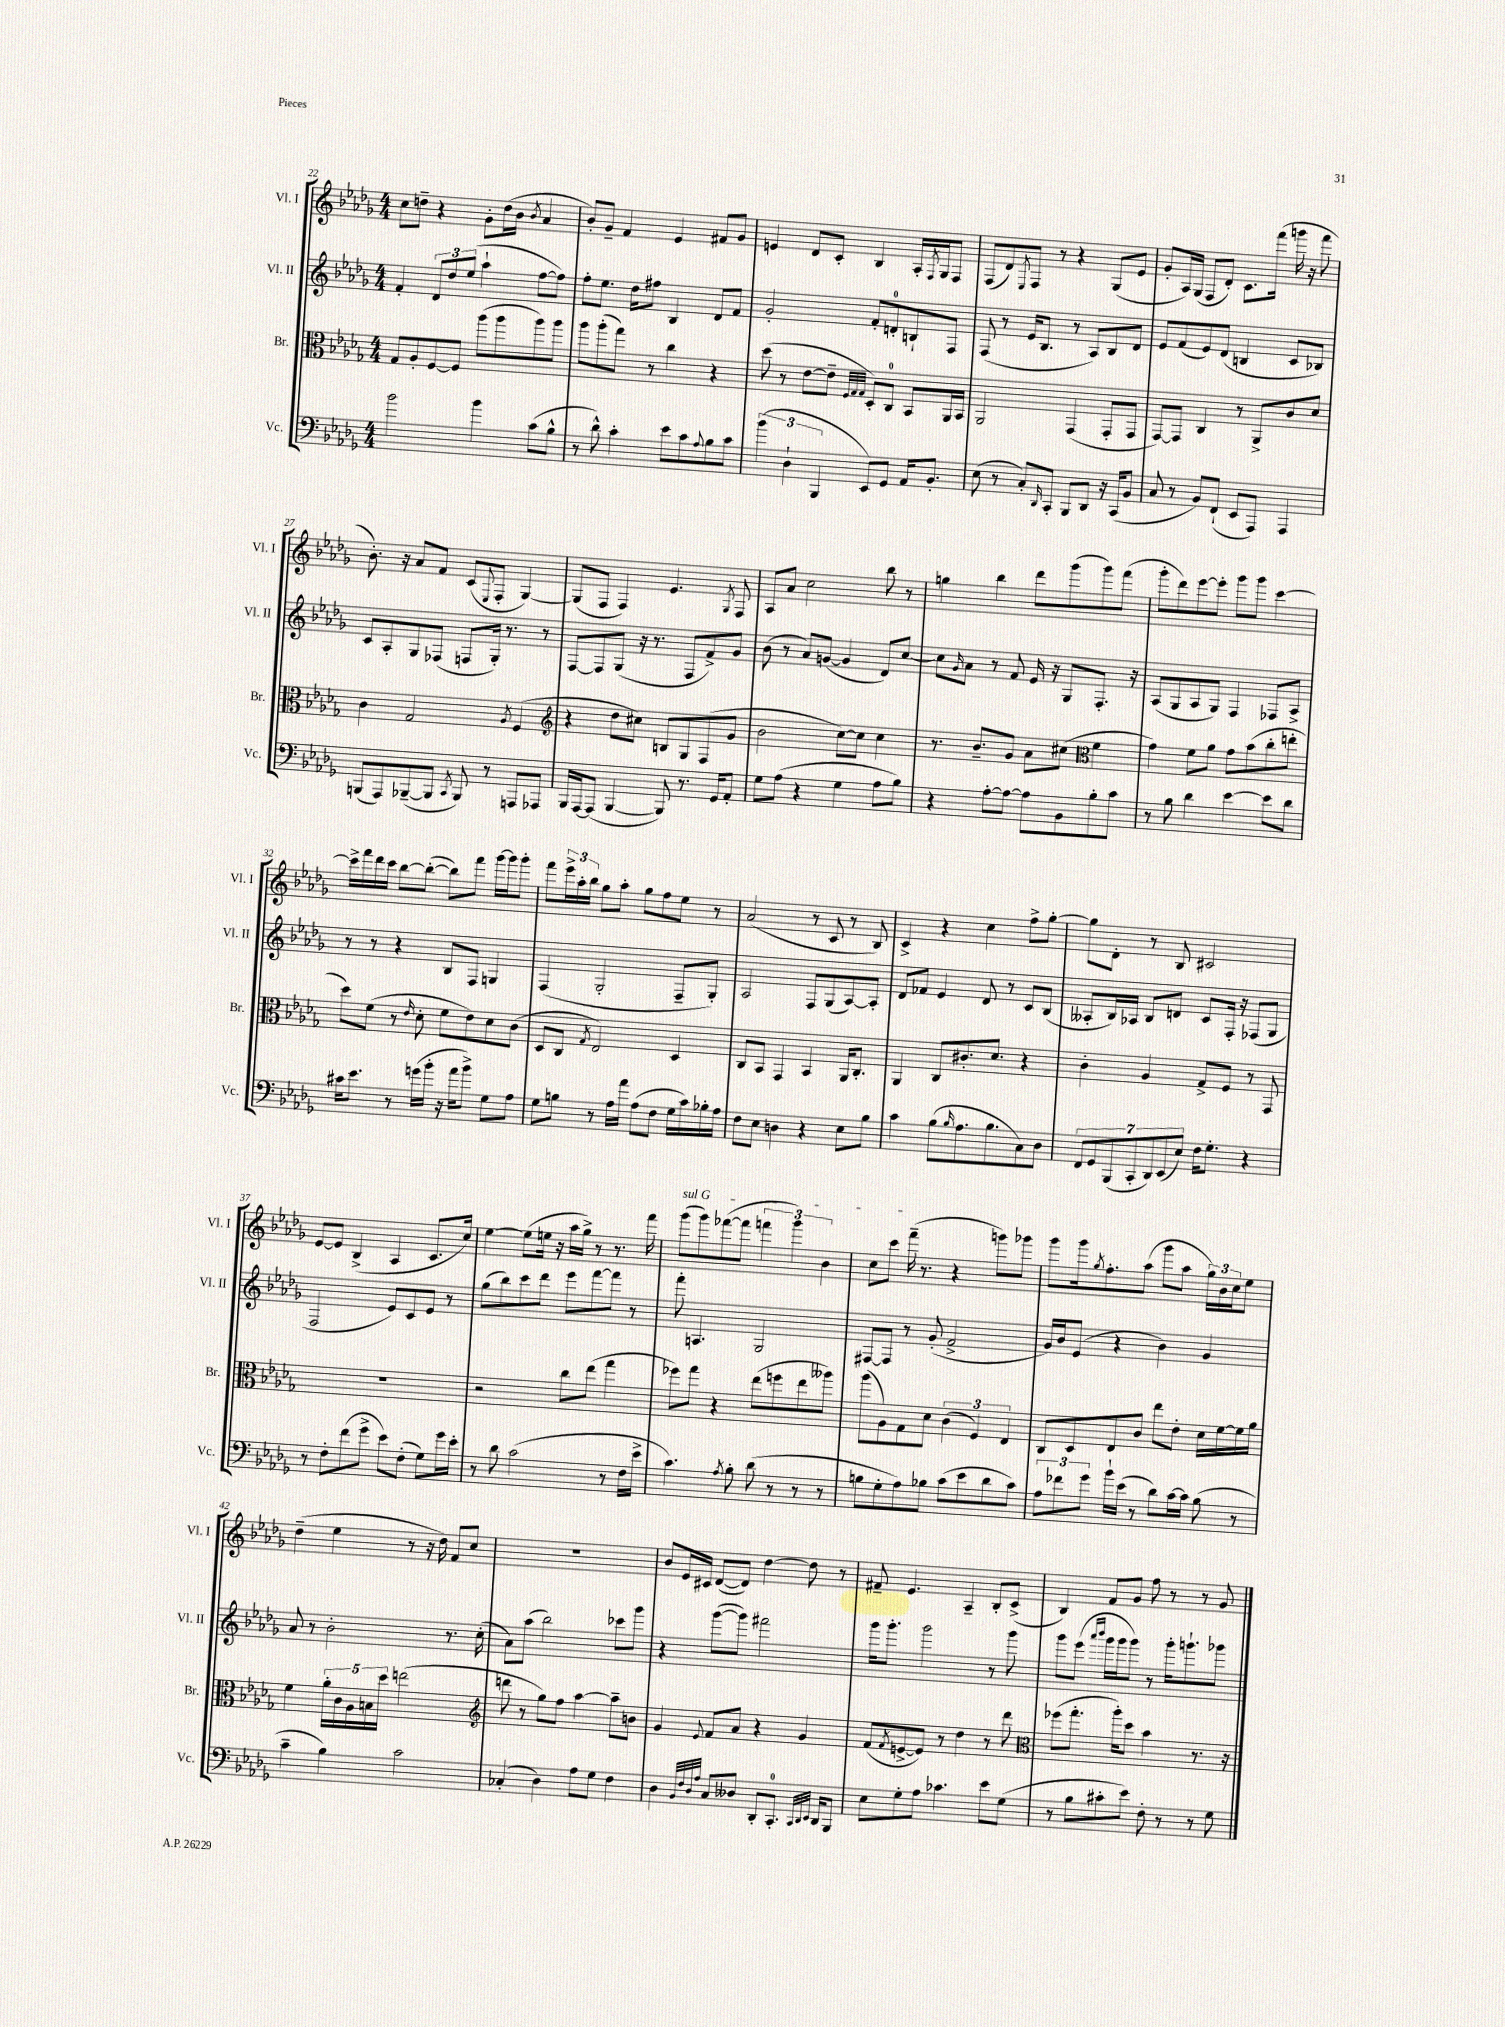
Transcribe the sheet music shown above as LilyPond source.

<<
\new StaffGroup <<
\new Staff = "s0" \with { instrumentName = "Vl. I" shortInstrumentName = "Vl. I" } {
    \clef treble \key des \major \numericTimeSignature \time 4/4
    c''8 d''8-- r4 ges'8-. d''16( bes'16 \acciaccatura { bes'8 } aes'4 |
    bes'8-.) ges'8-- f'4 ees'4 fis'8 ges'8 |
    e'4 des'8 c'8-. bes4 aes16-. \acciaccatura { f8 } ges16 f8 |
    f8( des'8) \acciaccatura { ees8 } f8 r8 r4 ges8( ees'8 |
    ges'8-. aes16) ges16( f8 des'8-.) c'8. f'''16( g'''16 r16 f'''8 |
    bes'8.-.) r16 aes'8 f'8 c'8( \appoggiatura { ees8 } f8-. ges4~) |
    ges8( f8 f4) ees'4. \acciaccatura { ges8 } f8 |
    aes8 aes'8 c''2 bes''8 r8 |
    g''4 bes''4 des'''8 ges'''8( ges'''8) f'''8( |
    ges'''8-. des'''8) ees'''8~ ees'''8-. ges'''8 ges'''8 c'''4~ |
    c'''16-> f'''16 des'''16 c'''16 bes''8~ bes''8~-.( bes''8) f'''8 ges'''16~ ges'''16 ges'''8-. |
    f'''8 \tuplet 3/2 { ees'''16-> aes''16-. bes''16 } ges''8 aes''8-. ges''8 f''8 ees''8 r8 |
    aes'2( r8 c'8 r8 bes8) |
    c'4-> r4 c''4 f''8-> ges''8~-. |
    ges''8 des'8-. r8 bes8 cis'2 |
    ees'8~ ees'8 bes4->( aes4 c'8. c''16) |
    ees''4~ ees''8( e''16 r16 aes''16 ges''16->) r8 r8. f'''16 |
    \once \override TextSpanner.bound-details.left.text = \markup { \italic "sul G" } ges'''8\startTextSpan( ges'''8) fes'''8~( fes'''8 \tuplet 3/2 { f'''4 ges'''4) bes'4 } |
    c''8 c'''8 f'''16--\stopTextSpan( r8. r4 g'''8) ges'''8 |
    ges'''8 ges'''16 \acciaccatura { ges''8 } f''8.-. aes''8( ges'''8 aes''8 \tuplet 3/2 { ges''16) bes'16 c''16 } ees''8 |
    des''4--( ees''4 r8 r16 des''16) f'8 c''8 |
    R1 |
    bes'8 ees'16 cis'16 des'8~( des'8) des''4~ des''8 r8 |
    fis'8-- ees'4. aes4-- bes8-. c'8->( |
    bes4) f'8 ges'8 f''8 r8 r8 ges'8 \bar "|." |
}
\new Staff = "s1" \with { instrumentName = "Vl. II" shortInstrumentName = "Vl. II" } {
    \clef treble \key des \major \numericTimeSignature \time 4/4
    f'4-. \tuplet 3/2 { des'8 des''8 ees''8( } aes''4-! f''8~ f''8) |
    f''8-. ees''8. des''16 fis''8 bes4 des'8 f'8 |
    ges'2-. f'8-. d'8-0-. b8-! f8 |
    f8( r8 ees'16 bes8. r8 aes8) bes8 des'8 |
    ees'8 f'8( ees'8) des'8( b4 c'8 bes8) |
    c'8 aes8-. ges8 fes8( f8 ges16-.) r8. r8 |
    f8~ f8 ges8( r16 r8. f8 f'8->) ges'8 |
    bes'8( r8 aes'8) g'8~( g'4 des'8) c''8~ |
    c''8 \grace { ges'16 } aes'8 r8 f'8 ees'16 r16 ges8 f8.-. r16 |
    aes8( ges8 aes8 ges8) f4 fes8 aes8-> |
    r8 r8 r4 bes8 f8 g4 |
    f4( ges2-. f8-- ges8-.) |
    aes2 f8 ges8( aes8~) aes8-. |
    des'8 fes'8 ees'4 des'8 r8 c'8 bes8( |
    aeses8-. bes16) aes16 bes8 d'8 c'8 f16-. r16 fes8( ges8 |
    f2 ees'8) c'8 ees'8 r8 |
    ges''8( bes''8) c'''8 des'''8 ees'''8 f'''8~ f'''8 r8 |
    f'''8-. a4. ges2 |
    fis8~ fis8 r8 ges'8-.( f'2-> |
    ges'16) bes'16 ees'8( r4 bes'4) ges'4 |
    aes'8 r8 bes'2-. r8. c''16-.( |
    aes'8) aes''8( bes''2) ces'''8 ges'''8 |
    r4 ges'''8~( ges'''8) fis'''2 |
    ges'''16 ges'''8.-. ges'''2 r8 ges'''8 |
    ges'''8 ees'''8( \grace { aes'''16 bes'''16 } ges'''16 ges'''16 ges'''8) r8 ges'''16-. g'''8.-! ges'''8 \bar "|." |
}
\new Staff = "s2" \with { instrumentName = "Br." shortInstrumentName = "Br." } {
    \clef alto \key des \major \numericTimeSignature \time 4/4
    ges8 aes8-. f8~ f8 aes''8( aes''8 aes''8) aes''8 |
    aes''8 aes''8-.( ges''8) r8 c''4 r4 |
    des''8( r8 ees'8~ ees'8-- \grace { f32 ges32 ges32 } des8-.) c8-0 bes,8 aes,16 bes,16 |
    aes,2 ges,4( ges,8-. ges,8 |
    ges,8~) ges,8 c4 r8 aes,8-> c'8 des'8 |
    c'4 ges2 \acciaccatura { aes8 } f4( |
    \clef treble r4 des''8 cis''8) b8 ges8 f8( ges'8 |
    bes'2 c''8~) c''8 c''4 |
    r8. bes'8.-- ges'8 aes'8 cis''8( \clef alto f'4 |
    ges'4) f'8 aes'8 ges'8 bes'8( c''8-. e''8-. |
    des''8) f'8( r8 \grace { ees'16 } des'8-. f'8 ees'8) des'8 c'8( |
    des8 c8 \acciaccatura { ges8 } ees2) des4 |
    c8 bes,8 ges,4 bes,4 aes,16 c8.-. |
    aes,4 c8 cis'8.-. des'8. r4 |
    c'4-. aes4 ges8-> f8 r8 ges,8 |
    R1 |
    r2 c''8 ees''8( ges''4 |
    fes''8) ges''8 r4 ees''8( f''8 ees''8 aeses''8) |
    aes''8( aes8) ges8 des'8 \tuplet 3/2 { c'4( f4) ees4 } |
    c8 des8 ees8 c'8 ees''8 ees'8-. des'16 f'16~ f'16 aes'16 |
    f'4 \tuplet 5/4 { aes'16-. c'16 aes16 b16 des''16 } e''2( |
    \clef treble d'''8 r8 ges''8) f''8 aes''4~ aes''8-- b'8 |
    ges'4 \appoggiatura { ees'8 } f'8 aes'8 r4 ges'4 |
    f'8( \acciaccatura { f'8 } e'8~-> e'8) r8 des''4 r8 des'''8 |
    \clef alto fes''8( ges''8.-. aes''16-.) des''8 bes'4 r8. r16 \bar "|." |
}
\new Staff = "s3" \with { instrumentName = "Vc." shortInstrumentName = "Vc." } {
    \clef bass \key des \major \numericTimeSignature \time 4/4
    bes'2 bes'4 c'8( bes8-^ |
    r8 des'8-^) c'4-. ees'8 c'8 \appoggiatura { aes8 } bes8 c'8 |
    \tuplet 3/2 { bes'4( des4-! bes,,4 } ees,8) ges,8 aes,16 bes,8.-. |
    ees8( r8 c8-.) \grace { des,16 } c,8-. bes,,8 des,8 r16 c,16( bes,8 |
    c8 r8 bes,8) f,8-!( ees,8 aes,,8) aes,,4 |
    b,,8( aes,,8) bes,,8~--( bes,,8 \acciaccatura { c,8 } bes,,8) r8 a,,8 aes,,8 |
    bes,,16 aes,,16~ aes,,8( bes,,4~ bes,,8) r8. ges,16 aes,8-. |
    ges8 aes8( r4 ges4 aes8 bes8) |
    r4 aes8~-. aes8~ aes8 bes,8 bes8-. c'8 |
    r8 bes8 des'4 ees'4~ ees'8 des'8 |
    cis'16 ees'8. r8 g'16( bes'16-. r16 aes'16 bes'8->) ges8 aes8 |
    ges8 b8 r8 aes16 aes'16 aes8( f8 ges16 c'16) bes16-. aes16 |
    f8 ees8 d4 r4 ees8 bes8 |
    c'4 bes8( \grace { bes16 } aes8. bes8. c8) des8 |
    \tuplet 7/4 { f,8 ges,8 bes,,8( c,8-. des,8) ees,8( ees8) } f16 ges8.-. r4 |
    r8 f8-. f'8( ges'8-> ees'8) f8-.( ges8) ges'16 ees'16-. |
    r8 des'8 c'2( r8 f16 ees'16-> |
    c'4.) \acciaccatura { aes8 } bes8-. des'8( r8 r8 r8 |
    b8 ges8-. aes8) bes8 c'8( ees'8 des'8 c'8) |
    \tuplet 3/2 { aes8 fes'8 ges'8 } bes'16-! ees'16( r8 des'8) c'16~ c'16 bes8( r8 |
    c'4-- bes4) c'2 |
    ces4-.( des4) aes8 ges8 f4 |
    des4 \grace { bes,32 f32 des32 aes32 } c8 deses8 des,8-. c,8.-0-. \grace { c,32 des,32 ees,32 } des,16 bes,,8 |
    ees8 ges8-. aes8 ces'4. ees'8 ges8( |
    r8 bes8 cis'8-. ees'8) f8-. r8 r8 ges8 \bar "|." |
}
>>
>>
\layout { \context { \Score currentBarNumber = #22 } }
